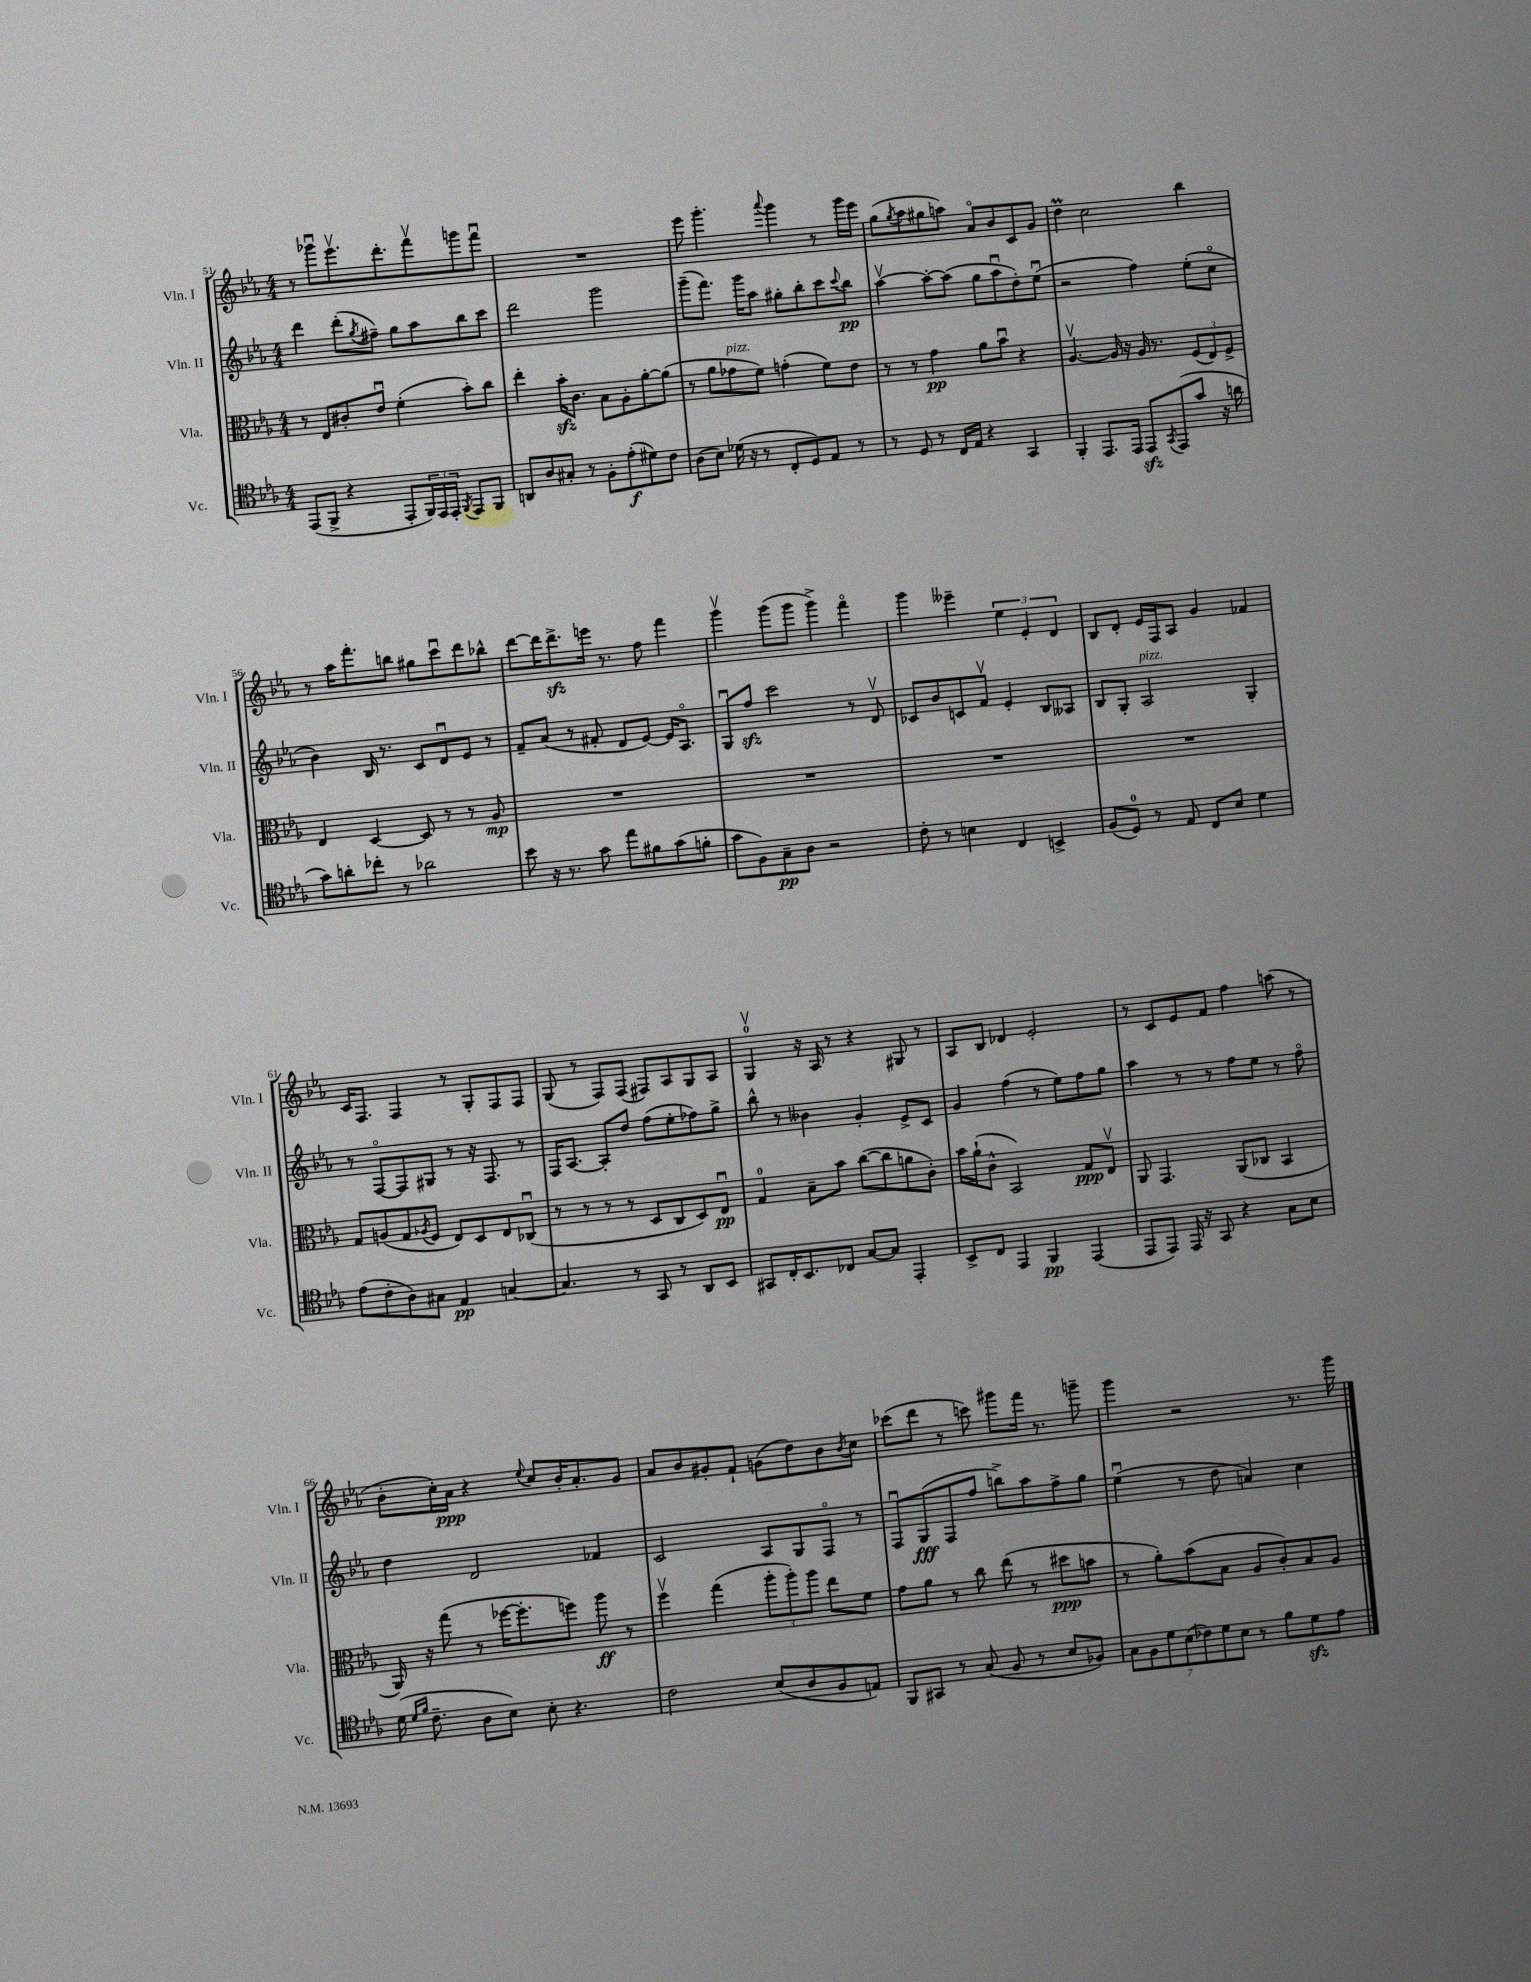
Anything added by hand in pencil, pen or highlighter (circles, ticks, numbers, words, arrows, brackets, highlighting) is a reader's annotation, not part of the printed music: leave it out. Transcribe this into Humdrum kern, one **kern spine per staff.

**kern	**dynam	**kern	**dynam	**kern	**dynam	**kern	**dynam
*part4	*part4	*part3	*part3	*part2	*part2	*part1	*part1
*staff4	*staff4	*staff3	*staff3	*staff2	*staff2	*staff1	*staff1
*I"Vc.	*	*I"Vla.	*	*I"Vln. II	*	*I"Vln. I	*
*I'Vc.	*	*I'Vla.	*	*I'Vln. II	*	*I'Vln. I	*
*clefC4	*	*clefC3	*	*clefG2	*	*clefG2	*
*k[b-e-a-]	*	*k[b-e-a-]	*	*k[b-e-a-]	*	*k[b-e-a-]	*
*M4/4	*	*M4/4	*	*M4/4	*	*M4/4	*
=51	=51	=51	=51	=51	=51	=51	=51
(8EE-/L	.	8r	.	4ddd\	.	8r	.
8FF^/J	.	8E-/L	.	.	.	8ggg-Xu\L	.
4r	.	8c#X'/	.	(8ddd'\L	.	8.eee-v\	.
.	.	.	.	8qgg/	.	.	.
.	.	8e-u/J	.	8ff#X~\J)	.	.	.
.	.	.	.	.	.	8.ddd'\	.
8EE-'/L	.	(4f'\	.	8gg\L	.	.	.
24FF/L)	.	.	.	8aa-\	.	8fffv\	.
24EE-/	.	.	.	.	.	.	.
24EE-'/JJ	.	.	.	.	.	.	.
8qFF/	.	.	.	.	.	.	.
8EE-/L	.	8b-'\L)	.	8bb-\	.	8gggn\	.
8FF/J	.	8cc\J	.	8ccc\J	.	8fffu\J	.
=52	=52	=52	=52	=52	=52	=52	=52
8AAn/L	.	4ee-'\	.	2ddd\	.	1r	.
8A-/	.	.	.	.	.	.	.
8G#X'/J	.	16b-zz'\KL	.	.	.	.	.
.	.	8.c\J	.	.	.	.	.
8r	.	.	.	.	.	.	.
8F'\L	.	8B-\L	.	2ggg\	.	.	.
(8e-'\	f	8A-'\	.	.	.	.	.
8d#X\)	.	[8a-'\	.	.	.	.	.
8c\J	.	(8a-\J]	.	.	.	.	.
=53	=53	=53	=53	=53	=53	=53	=53
(8A-\L	.	8r	.	(8ggg~\L	.	8eee-\	.
8B-\J)	.	8a-\L	.	8.fff\J)	.	4.ggg'\	.
!	!	!LO:TX:a:i:t=pizz.	!	!	!	!	!
(16d-X\	.	8g-X\	.	.	.	.	.
16r	.	.	.	16ggg\KL	.	.	.
8r	.	8f\J)	.	8aa-\J	.	.	.
.	.	.	.	.	.	8qqaaa-/	.
8C'/L	.	(4gn'\	.	8gg#X'\L	.	4ggg\	.
8D/)	.	.	.	8bb-'\	.	.	.
8E-/J	.	8f\L)	.	8ccc\	.	8r	.
.	.	.	.	8qqccc/	.	.	.
8r	.	8e-\J	.	8bb-\J	pp	16ggg\LL	.
.	.	.	.	.	.	16eee-\JJ	.
=54	=54	=54	=54	=54	=54	=54	=54
8r	.	8r	.	[4aa-v\	.	(8gg\L	.
.	.	.	.	.	.	8qgg/	.
8D/	.	8r	.	.	.	8aa-\	.
8r	.	4g\	pp	8aa-'\L_	.	8gg#X\	.
16C/LL	.	.	.	(8aa-\J]	.	8aan\J)	.
16E-/JJ	.	.	.	.	.	.	.
4r	.	8a-\L	.	8gg\L	.	8a-/L	.
.	.	8b-u\J	.	8aa-u\	.	8b-/	.
4GG/	.	4r	.	8dd'\)	.	8c/	.
.	.	.	.	(8ee-u\J	.	8g/J	.
=55	=55	=55	=55	=55	=55	=55	=55
4FF'/	.	[4.A-v/	.	2r	.	4ddm\	.
8.EE-/L	.	.	.	.	.	2cc\	.
.	.	16A-/]	.	.	.	.	.
16EE-/Jk	.	16r	.	.	.	.	.
8EE-zz/L	.	16A-/	.	4ff\)	.	.	.
.	.	8.r	.	.	.	.	.
8qGG/	.	.	.	.	.	.	.
(8EE-/	.	.	.	.	.	.	.
8g/J	.	(12F/L	.	(8ee-'\L	.	4bb-\	.
.	.	12E-/)	.	.	.	.	.
16r	.	.	.	8cc\J	.	.	.
.	.	12F^/J	.	.	.	.	.
16an\	.	.	.	.	.	.	.
!!LO:LB:g=z
=56	=56	=56	=56	=56	=56	=56	=56
8g\L)	.	4E-/	.	4b-\)	.	8r	.
8an'\	.	.	.	.	.	16aa-\KL	.
.	.	.	.	.	.	8.fff'\	.
8cc-X'\J	.	[4D/	.	16B-/	.	.	.
.	.	.	.	8.r	.	.	.
8r	.	.	.	.	.	8bbn\J	.
2a-X\	.	8D/]	.	8c/L	.	8gg#X\L	.
.	.	8r	.	8du/	.	8cccu\	.
.	.	8r	.	8e-/J	.	8ddd\	.
.	.	8A-/	mp	8r	.	8bb-X^^\J	.
=57	=57	=57	=57	=57	=57	=57	=57
8b-\	.	1r	.	8f~/L	.	[8ddd\L	.
16r	.	.	.	(8a-/J	.	16ddd\K]	.
8.r	.	.	.	.	.	8.dddzz^\	.
.	.	.	.	8r	.	.	.
8g\	.	.	.	8f#X'/	.	16eeen\Jk	.
.	.	.	.	.	.	8.r	.
8ee-\L	.	.	.	8d/L	.	.	.
8f#X\	.	.	.	[8e-/J)	.	8ff\	.
(8g\	.	.	.	16e-/KL]	.	4fff\	.
.	.	.	.	8.A-/J	.	.	.
8fn'\J	.	.	.	.	.	.	.
=58	=58	=58	=58	=58	=58	=58	=58
8g\L	.	1r	.	8Gu/L	.	4gggv\	.
8F\)	.	.	.	8ffzz/J	.	.	.
8G~\	pp	.	.	2ccc\	.	(8ggg\L	.
8A-\J	.	.	.	.	.	8ggg\J	.
2r	.	.	.	.	.	4ggg^\)	.
.	.	.	.	8r	.	4fff\	.
.	.	.	.	8dv/	.	.	.
=59	=59	=59	=59	=59	=59	=59	=59
8c'\	.	1r	.	8c-X/L	.	4ggg\	.
8r	.	.	.	8b-/	.	.	.
4Bn\	.	.	.	8cn/	.	4eee--X~\	.
.	.	.	.	8fv/J	.	.	.
4C/	.	.	.	4e-'/	.	6ee-\	.
.	.	.	.	.	.	6e-'/	.
4BBn^/	.	.	.	8B-/L	.	.	.
.	.	.	.	.	.	6d/	.
.	.	.	.	8A--X/J	.	.	.
=60	=60	=60	=60	=60	=60	=60	=60
(8F/L	.	1r	.	8B-/L	.	8B-/L	.
8D/J)	.	.	.	8G'/J	.	8d'/J	.
!	!	!	!	!LO:TX:a:i:t=pizz.	!	!	!
8r	.	.	.	2A-/	.	16e-/LL	.
.	.	.	.	.	.	16F/J	.
8E-/	.	.	.	.	.	8A-/J	.
8C/L	.	.	.	.	.	4g/	.
8B-/J	.	.	.	.	.	.	.
4d\	.	.	.	4G'/	.	4f-X/	.
!!LO:LB:g=z
=61	=61	=61	=61	=61	=61	=61	=61
(8e-\L	.	8G/L	.	8r	.	16c/KL	.
.	.	.	.	.	.	8.F/J	.
8c'\	.	(8An/	.	[8F/L	.	.	.
8A-\)	.	8G/	.	8F/]	.	4F/	.
.	.	8qA-X/	.	.	.	.	.
8G#X\J	.	8F/J	.	8G#X/J	.	.	.
4E-/	pp	8E-/L)	.	8r	.	8r	.
.	.	8D/	.	16r	.	8G'/L	.
.	.	.	.	8.F/	.	.	.
[4Gn/	.	8E-/	.	.	.	8F/	.
.	.	(8C-Xu/J	.	8r	.	8F/J	.
=62	=62	=62	=62	=62	=62	=62	=62
4.G/]	.	8r	.	16F/KL	.	(8G/	.
.	.	.	.	[8.A-/J	.	.	.
.	.	8r	.	.	.	8r	.
.	.	8r	.	8A-'/L]	.	8F/L)	.
8r	.	8r	.	8dd/J	.	(8F/J	.
8GG/	.	8D/L	.	(8ff\L	.	8F#X/L)	.
8r	.	8C/	.	8ee-'\	.	8A-/	.
8AA-/L	.	8D/)	.	8ff-X\)	.	8G/	.
8BB-/J	.	8E-u/J	pp	8gg^\J	.	8A-/J	.
=63	=63	=63	=63	=63	=63	=63	=63
8GG#X/L	.	4G/	.	8bb-^^\	.	4Gv/	.
16C'/K	.	.	.	8r	.	.	.
8.BB-/	.	.	.	.	.	.	.
.	.	8B-~\L	.	4b--X\	.	16r	.
.	.	.	.	.	.	16A-/	.
8C-X/J	.	8b-\J	.	.	.	8r	.
[8G/L	.	([8cc\L	.	4g'/	.	4r	.
8G/J]	.	8cc\]	.	.	.	.	.
4EE-'/	.	8an\	.	8e-^/L	.	8G#X/	.
.	.	8c'\J)	.	8c/J	.	8r	.
=64	=64	=64	=64	=64	=64	=64	=64
8BB-^/L	.	16b-\LL	.	4g/	.	8A-/L	.
.	.	(16a-`\J	.	.	.	.	.
8C/J	.	8c^^\J	.	.	.	8B-/J	.
4EE-/	.	2BB-/)	.	(4ff\	.	4d-X/	.
4FF/	pp	.	.	8r	.	2e-'/	.
.	.	.	.	8ee-\L)	.	.	.
(4EE-/	.	8G/L	ppp	8ff\	.	.	.
.	.	8E-v/J	.	8gg\J	.	.	.
=65	=65	=65	=65	=65	=65	=65	=65
8EE-/L	.	8AA-/	.	4aa-\	.	8r	.
8EE-/J)	.	4.GG/	.	.	.	8c/L	.
16EE-/	.	.	.	8r	.	8e-/	.
16r	.	.	.	.	.	.	.
8GG/	.	.	.	8r	.	8f/J	.
4r	.	(8AA-/L	.	8ff\L	.	4ff\	.
.	.	8C-X/J	.	8ee-\J	.	.	.
8G\L	.	4BB-/	.	8r	.	(8aan\	.
8B-\J	.	.	.	8ff\	.	8r	.
!!LO:LB:g=z
=66	=66	=66	=66	=66	=66	=66	=66
(16d\	.	16AA-/)	.	4dd\	.	8b-'\L	.
16qqd/LL	.	.	.	.	.	.	.
16qqf/JJ	.	.	.	.	.	.	.
8.c~\	.	16r	.	.	.	.	.
.	.	(8gg\	.	.	.	16cc'\L)	.
.	.	.	.	.	.	16a-\JJ	ppp
8A-\L	.	8r	.	2d/	.	4r	.
8B-\J)	.	[16ff-X\KL	.	.	.	.	.
.	.	8.ff-'\]	.	.	.	.	.
.	.	.	.	.	.	8qqee-/	.
8B-'\	.	.	.	.	.	8cc/L	.
4.r	.	8ffn\J)	.	.	.	16b-'/K	.
.	.	.	.	.	.	8.a-'/	.
.	.	8aa-\	ff	4f-X/	.	.	.
.	.	8r	.	.	.	8g/J	.
=67	=67	=67	=67	=67	=67	=67	=67
2c\	.	4ffv\	.	2c/	.	8a-/L	.
.	.	.	.	.	.	8b-/	.
.	.	(4gg\	.	.	.	8g#X'/	.
.	.	.	.	.	.	8f`/J	.
(8B-/L	.	12aa-'\L	.	8A-/L	.	(8gn\L	.
.	.	12aa-'\)	.	.	.	.	.
8A-/	.	.	.	8G/	.	8dd\)	.
.	.	12aa-\J	.	.	.	.	.
8F/	.	8ee-\L	.	8F/J	.	8b-\	.
.	.	.	.	.	.	8qb-/	.
8En/J)	.	8f\J	.	8r	.	8cc\J	.
=68	=68	=68	=68	=68	=68	=68	=68
8FF/L	.	8g\L	.	8Fu/L	.	(8ccc-X\L	.
8GG#X/J	.	8a-\J	.	(8G/	fff	8ddd\J	.
8r	.	8r	.	8F/	.	8r	.
(8G/	.	8cc\	.	8ff/J	.	8cccn\)	.
8F/	.	(8ee-\	.	8bbn^\L)	.	8ggg#X\L	.
8r	.	8r	.	8aa-\	.	16fff\Jk	.
.	.	.	.	.	.	8.r	.
8B-/L	.	8dd#X\L	ppp	8ff^\	.	.	.
8F-X/J)	.	8bn\J	.	8gg\J	.	8gggn~\	.
=69	=69	=69	=69	=69	=69	=69	=69
14G\L	.	8r	.	(4ee-u\	.	4ggg\	.
14F\	.	.	.	.	.	.	.
.	.	8a-'\L)	.	.	.	.	.
14d\	.	.	.	.	.	.	.
(14B-\	.	.	.	.	.	.	.
.	.	(8b-\	.	8r	.	2r	.
14c-X\)	.	.	.	.	.	.	.
14d\	.	.	.	.	.	.	.
.	.	8B-\J	.	8dd\	.	.	.
14B-\J	.	.	.	.	.	.	.
8r	.	8A-/L	.	4an/)	.	.	.
8f\L	.	8c'/)	.	.	.	.	.
8dzz\	.	8B-/	.	4cc\	.	8.r	.
8e-\J	.	8A-/J	.	.	.	.	.
.	.	.	.	.	.	16ggg\	.
==	==	==	==	==	==	==	==
*-	*-	*-	*-	*-	*-	*-	*-
